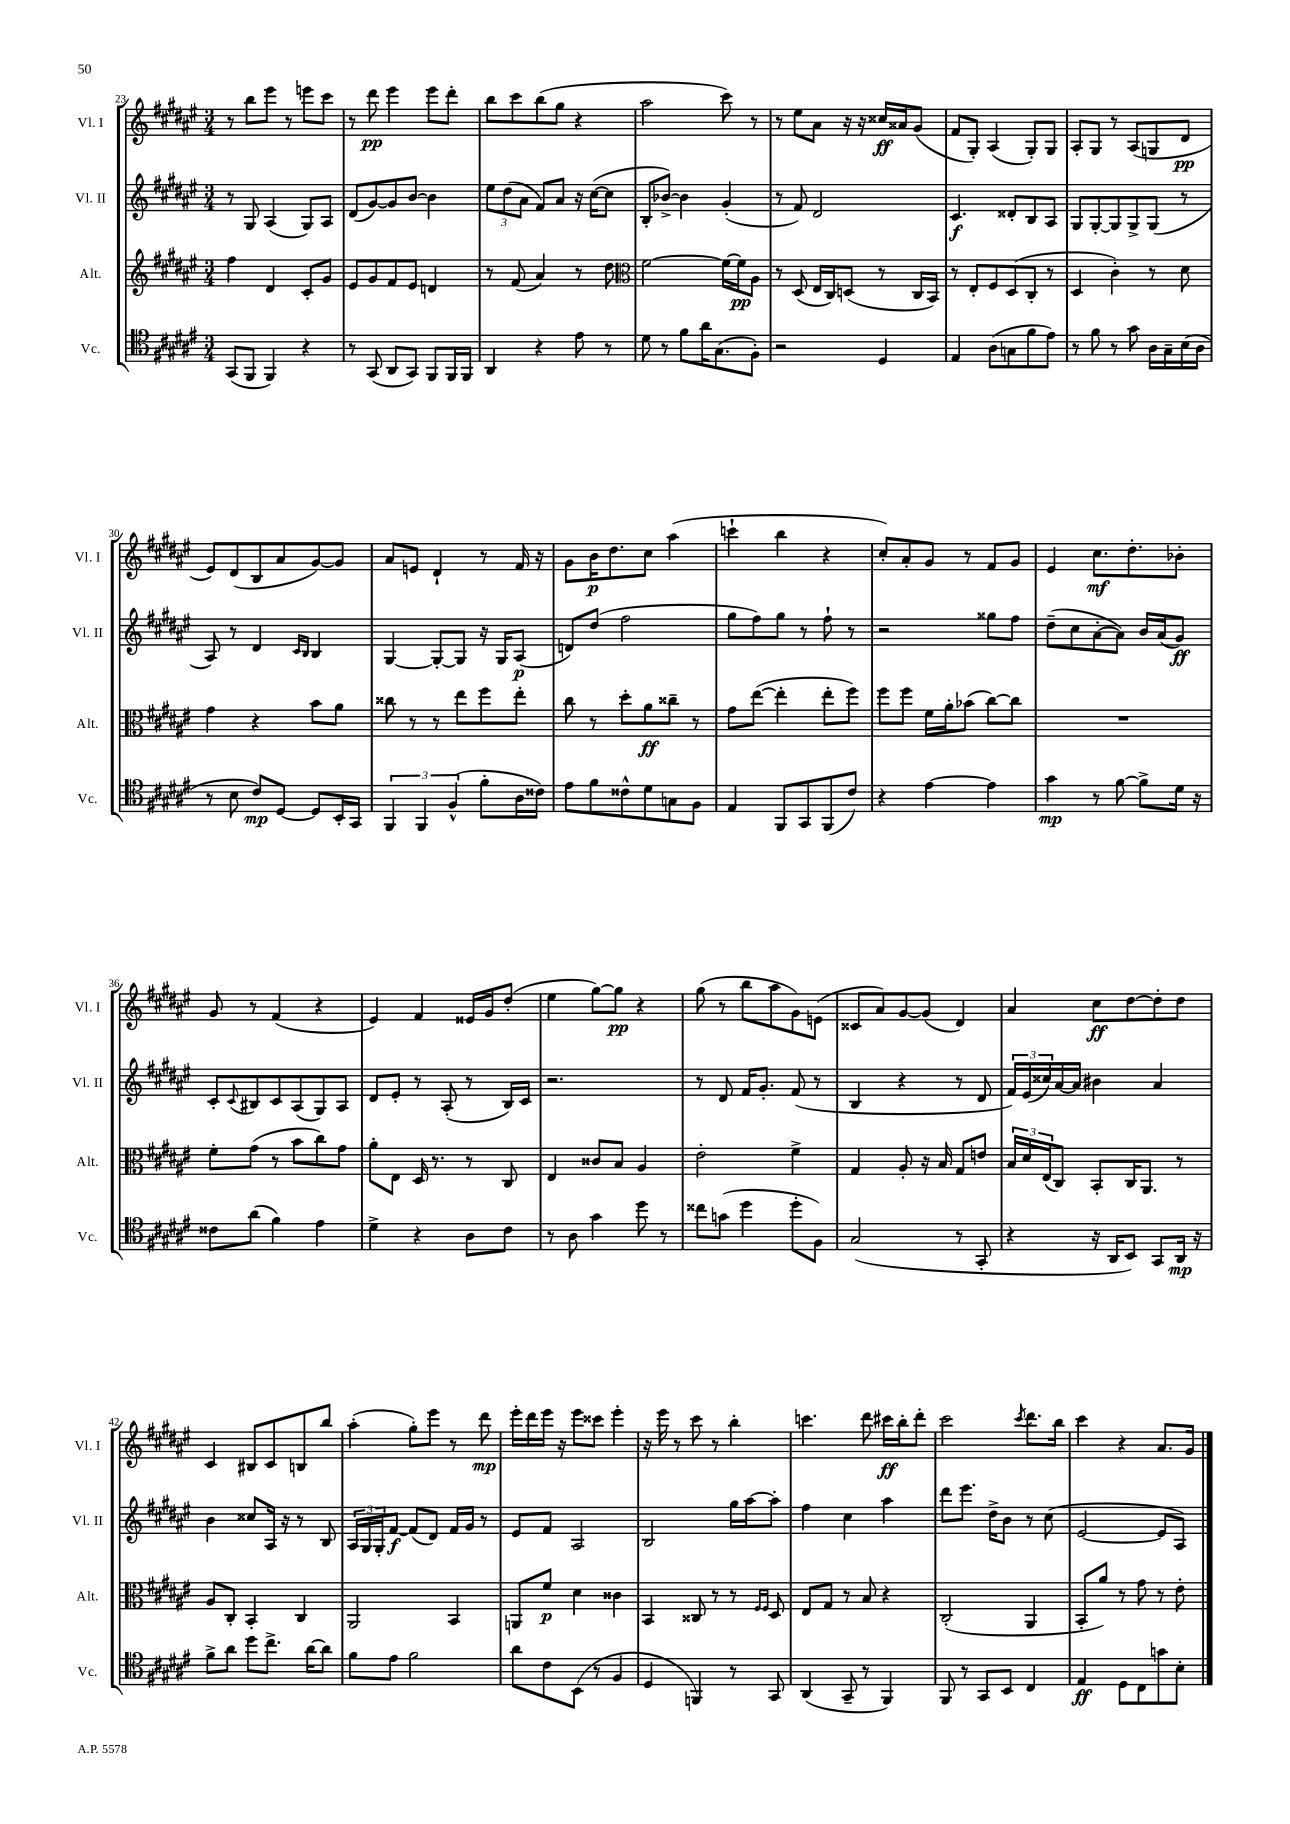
<<
\new StaffGroup <<
\new Staff = "s0" \with { instrumentName = "Vl. I" shortInstrumentName = "Vl. I" } {
    \clef treble \key fis \major \numericTimeSignature \time 3/4
    r8 b''8 eis'''8 r8 e'''8 cis'''8 |
    r8 dis'''8\pp eis'''4 eis'''8 dis'''8-. |
    b''8 cis'''8 b''8( gis''8 r4 |
    ais''2 cis'''8) r8 |
    r8 eis''8 ais'8 r16 r16 cisis''16\ff aisis'16 gis'8( |
    fis'8 gis8-.) ais4( gis8-.) gis8 |
    ais8-. gis8 r8 ais8( g8 dis'8\pp |
    eis'8) dis'8( b8 ais'8 gis'8~) gis'8 |
    ais'8 e'8 dis'4-! r8 fis'16 r16 |
    gis'8 b'16\p dis''8. cis''8 ais''4( |
    c'''4-! b''4 r4 |
    cis''8-.) ais'8-. gis'8 r8 fis'8 gis'8 |
    eis'4 cis''8.\mf dis''8.-. bes'8-. |
    gis'8 r8 fis'4( r4 |
    eis'4) fis'4 eisis'16 gis'16 dis''8-.( |
    eis''4 gis''8~) gis''8\pp r4 |
    gis''8( r8 b''8 ais''8 gis'8) e'8( |
    cisis'8 ais'8) gis'8~ gis'8( dis'4) |
    ais'4 cis''8\ff dis''8~ dis''8-. dis''8 |
    cis'4 bis8 cis'8 b8 b''8 |
    ais''4-.( gis''8-.) eis'''8 r8 dis'''8\mp |
    eis'''16-. dis'''16 eis'''16 r16 eis'''8 cisis'''8 eis'''4-. |
    r16 eis'''16 r8 cis'''8 r8 b''4-. |
    c'''4. dis'''8 cis'''16\ff b''16-. dis'''8-. |
    cis'''2 \acciaccatura { cis'''8 } dis'''8. b''16 |
    cis'''4 r4 ais'8. gis'16 \bar "|." |
}
\new Staff = "s1" \with { instrumentName = "Vl. II" shortInstrumentName = "Vl. II" } {
    \clef treble \key fis \major \numericTimeSignature \time 3/4
    r8 gis8 ais4( gis8) ais8 |
    dis'8( gis'8~) gis'8 b'8~ b'4 |
    \tuplet 3/2 { eis''8 dis''8( ais'8 } fis'8) ais'8 r16 cis''16~( cis''8 |
    b8-. bes'8~->) bes'4 gis'4-.( |
    r8 fis'8) dis'2 |
    cis'4.\f disis'8-. b8 ais8 |
    gis8 gis8~-. gis8 gis8-> gis8( r8 |
    ais8) r8 dis'4 \grace { cis'16 b16 } b4 |
    gis4~ gis8~-. gis8 r16 gis16 ais8\p( |
    d'8) dis''8( fis''2 |
    gis''8 fis''8) gis''8 r8 fis''8-! r8 |
    r2 gisis''8 fis''8 |
    dis''8--( cis''8 ais'8~-. ais'8) b'16 ais'16( gis'8\ff) |
    cis'8-. \appoggiatura { cis'8 } bis8 cis'8 ais8( gis8) ais8 |
    dis'8 eis'8-. r8 ais8-.( r8 b16) cis'16 |
    r2. |
    r8 dis'8 fis'16 gis'8.-. fis'8( r8 |
    b4 r4 r8 dis'8 |
    \tuplet 3/2 { fis'16) eis'16( cisis''16) } ais'16~ ais'16 bis'4 ais'4 |
    b'4 cisis''8 ais16 r16 r8 b8 |
    \tuplet 3/2 { ais16 gis16 gis16-. } fis'8~\f fis'8( dis'8) fis'16 gis'16 r8 |
    eis'8 fis'8 ais2 |
    b2 gis''16 ais''16~ ais''8-. |
    fis''4 cis''4 ais''4 |
    dis'''8 eis'''8. dis''16-> b'8 r8 cis''8( |
    eis'2~ eis'8 ais8) \bar "|." |
}
\new Staff = "s2" \with { instrumentName = "Alt." shortInstrumentName = "Alt." } {
    \clef treble \key fis \major \numericTimeSignature \time 3/4
    fis''4 dis'4 cis'8-. gis'8 |
    eis'8 gis'8 fis'8 eis'8 d'4 |
    r8 fis'8( ais'4) r8 dis''8 |
    \clef alto fis'2~ fis'16~ fis'16\pp ais8 |
    r8 dis8( eis16 cis16) d8( r8 cis16 b,16) |
    r8 eis8-. fis8 dis8( cis8-. r8 |
    dis4 cis'4-.) r8 dis'8 |
    gis'4 r4 b'8 ais'8 |
    cisis''8 r8 r8 eis''8 fis''8 eis''8-. |
    cis''8 r8 dis''8-. ais'8\ff cisis''8-- r8 |
    gis'8 eis''8~( eis''4-. eis''8-. fis''8) |
    fis''8 fis''8 fis'16 ais'16-. bes'8( cis''8~) cis''8 |
    R2. |
    fis'8-. gis'8( r8 b'8 cis''8) gis'8 |
    ais'8-. eis8 dis16 r8. r8 cis8 |
    eis4 cisis'8 b8 ais4 |
    eis'2-. fis'4-> |
    gis4 ais8-. r16 b16 gis8 e'8 |
    \tuplet 3/2 { b16 dis'16 eis16( } cis8) b,8-. cis16 ais,8. r8 |
    ais8 cis8-. b,4-. cis4 |
    ais,2 b,4 |
    a,8 fis'8\p dis'4 cisis'4 |
    b,4 cisis8 r8 r8 \grace { fis16 fis16 } dis8 |
    eis8 gis8 r8 b8 r4 |
    cis2-.( ais,4 |
    b,8-. ais'8) r8 gis'8 r8 eis'8-. \bar "|." |
}
\new Staff = "s3" \with { instrumentName = "Vc." shortInstrumentName = "Vc." } {
    \clef tenor \key fis \major \numericTimeSignature \time 3/4
    gis,8( fis,8 fis,4) r4 |
    r8 gis,8( ais,8 gis,8) fis,8 fis,16 fis,16 |
    ais,4 r4 eis'8 r8 |
    dis'8 r8 fis'8 ais'16 gis8.( fis8-.) |
    r2 dis4 |
    eis4 ais8( g8 fis'8 eis'8) |
    r8 fis'8 r8 gis'8 ais16 gis16-- b16( ais16 |
    r8 b8 cis'8\mp) dis8~ dis8 b,16-. gis,16 |
    \tuplet 3/2 { fis,4 fis,4 fis4-^( } fis'8-. ais16 cisis'16) |
    eis'8 fis'8 cisis'8-^ dis'8 g8 fis8 |
    eis4 fis,8 gis,8 fis,8( cis'8) |
    r4 eis'4~ eis'4 |
    gis'4\mp r8 fis'8~ fis'8-> dis'16 r16 |
    cisis'8 ais'8( fis'4) eis'4 |
    dis'4-> r4 ais8 cis'8 |
    r8 ais8 gis'4 dis''8 r8 |
    cisis''8 g'8( dis''4 dis''8-. fis8) |
    gis2( r8 gis,8-. |
    r4 r16 ais,16 b,8) gis,8 ais,16\mp r16 |
    fis'8-> ais'8 dis''8 cis''8.-> ais'16~ ais'8 |
    fis'8 eis'8 fis'2 |
    ais'8 cis'8 b,8( r8 fis4 |
    dis4 f,4) r8 gis,8 |
    ais,4( gis,8-- r8 fis,4) |
    fis,8 r8 gis,8 b,8 cis4 |
    eis4\ff dis8 cis8 g'8 b8-. \bar "|." |
}
>>
>>
\layout { \context { \Score currentBarNumber = #23 } }
